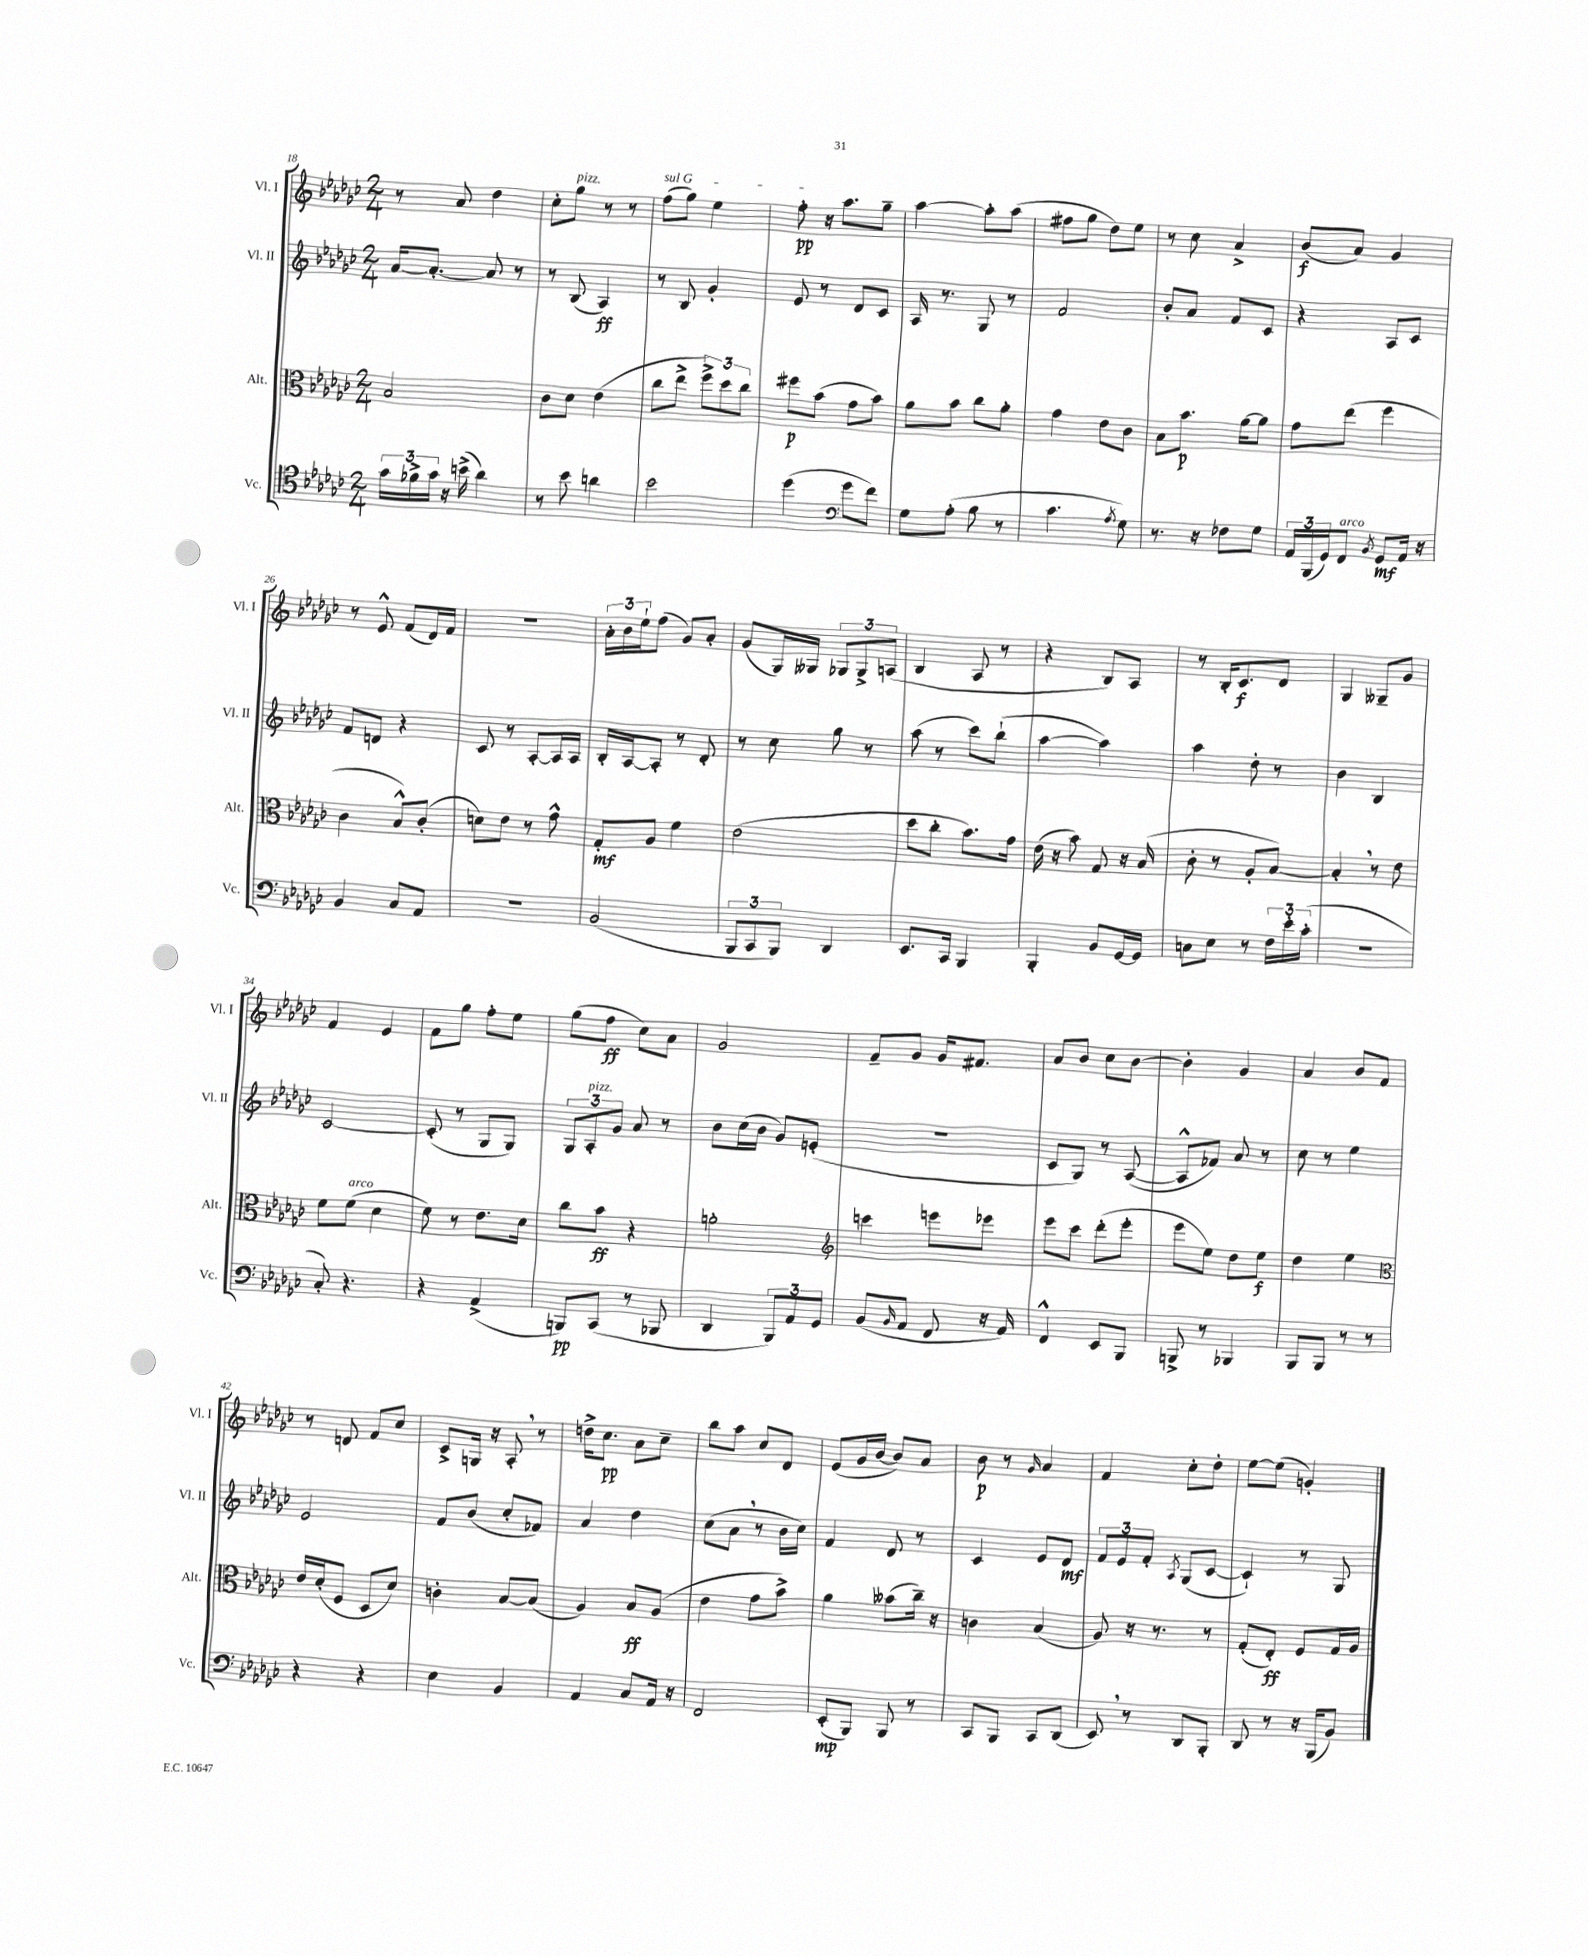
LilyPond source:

<<
\new StaffGroup <<
\new Staff = "s0" \with { instrumentName = "Vl. I" shortInstrumentName = "Vl. I" } {
    \clef treble \key ges \major \numericTimeSignature \time 2/4
    r8 aes'8 des''4 |
    ces''8-. ges''8^\markup { \italic "pizz." } r8 r8 |
    \once \override TextSpanner.bound-details.left.text = \markup { \italic "sul G" } f''8\startTextSpan( ges''8) ees''4 |
    f''8-.\pp\stopTextSpan r16 aes''8. ges''8-- |
    aes''4~ aes''8-. aes''8( |
    fis''8 ges''8 des''8) ees''8 |
    r8 ces''8 aes'4-> |
    bes'8\f( aes'8) ges'4 |
    r8 ees'8-^ f'8( des'16) f'16 |
    R2 |
    \tuplet 3/2 { aes'16-. bes'16 ees''16-! } f''8( ges'8) aes'8-. |
    ges'8( ges16) geses16 \tuplet 3/2 { ges8 ges8-> a8( } |
    bes4 aes8 r8 |
    r4 bes8) aes8 |
    r8 bes16-. ces'8.\f des'8 |
    ges4 geses8-- ges'8 |
    f'4 ees'4 |
    f'8 ges''8 f''8-. ees''8 |
    ges''8( f''8\ff ces''8) aes'8 |
    ges'2 |
    f'8-- ges'8 ges'16 fis'8. |
    aes'8 bes'8 ces''8 bes'8~ |
    bes'4-. ges'4 |
    aes'4 bes'8 f'8 |
    r8 d'8 f'8 ces''8 |
    ces'8-> g16 r16 aes8-. \breathe r8 |
    d''16-> ces''8.\pp aes'8 ces''8-- |
    bes''8 aes''8 ces''8 des'8 |
    ees'8( ges'16 bes'16~ bes'8) aes'8 |
    bes'8\p r8 \grace { ges'16 } aes'4 |
    f'4 ces''8-. des''8-. |
    ees''8~ ees''8( g'4-.) \bar "|." |
}
\new Staff = "s1" \with { instrumentName = "Vl. II" shortInstrumentName = "Vl. II" } {
    \clef treble \key ges \major \numericTimeSignature \time 2/4
    aes'16~ aes'8.~-. aes'8 r8 |
    r8 bes8( aes4\ff) |
    r8 bes8 ges'4-. |
    ees'8 r8 des'8 ces'8 |
    aes16 r8. ges8 r8 |
    f'2 |
    bes'8-. aes'8 f'8 ces'8 |
    r4 aes8 ces'8 |
    f'8 d'8 r4 |
    ces'8 r8 aes8~-. aes16 aes16 |
    bes16-. aes16~ aes8-. r8 des'8-. |
    r8 ces''8 ges''8 r8 |
    aes''8( r8 ces'''8) bes''8-!( |
    aes''4~ aes''4) |
    aes''4 des''8-. r8 |
    bes'4 bes4 |
    ces'2~ |
    ces'8-.( r8 ges8 ges8) |
    \tuplet 3/2 { ges8 aes8-.^\markup { \italic "pizz." } ges'8 } aes'8 r8 |
    bes'8 ces''16( bes'16 ges'8) e'8-.( |
    R2 |
    ces'8 ges8) r8 aes8~( |
    aes8-^ fes'8) aes'8 r8 |
    ces''8 r8 ees''4 |
    ees'2 |
    f'8 bes'8( ces''8-. fes'8) |
    aes'4 des''4 |
    ces''8( aes'8 \breathe r8 bes'16 ces''16) |
    f'4 des'8 r8 |
    ces'4 ees'8 des'8\mf |
    \tuplet 3/2 { f'8 ees'8 f'8-. } \acciaccatura { aes8 } ges8( ces'8~ |
    ces'4-!) r8 ges8 \bar "|." |
}
\new Staff = "s2" \with { instrumentName = "Alt." shortInstrumentName = "Alt." } {
    \clef alto \key ges \major \numericTimeSignature \time 2/4
    bes2 |
    ces'8 des'8 ees'4( |
    ces''8 ees''8-> \tuplet 3/2 { f''8->) des''8 ces''8 } |
    fis''8\p bes'8( ges'8 bes'8) |
    aes'8 bes'8 ces''8 aes'8-. |
    ges'4 ees'8 ces'8 |
    bes8 bes'8.\p aes'16~ aes'8 |
    ges'8 ees''8( f''4 |
    ces'4 bes8-^) ces'8-.( |
    d'8) ees'8 r8 ges'8-^ |
    ges8-.\mf aes8 f'4 |
    ees'2( |
    des''8 ces''8-. bes'8.) ges'16 |
    ees'16( r16 bes'8) ges8 r16 bes16( |
    ces'8-. r8 aes8-. bes8~) |
    bes4-. \breathe r8 ees'8 |
    f'8 f'8^\markup { \italic "arco" }( des'4 |
    f'8) r8 ees'8. des'16 |
    ces''8 bes'8\ff r4 |
    a'2-. |
    \clef treble c'''4 e'''8 ees'''8 |
    ees'''8 ces'''8 des'''8-.( ees'''8-. |
    ees'''8 ees''8) des''8 ees''8\f |
    des''4 ees''4 |
    \clef alto ees'16 des'16-.( f8 des8 des'8) |
    c'4-. bes8~ bes8( |
    aes4) bes8\ff aes8( |
    ees'4 ges'8 bes'8->) |
    aes'4 beses'8( ces''16--) r16 |
    c'4 bes4( |
    aes8) r16 r8. r8 |
    ges8-.( ees8-.\ff) f8 ges16 aes16 \bar "|." |
}
\new Staff = "s3" \with { instrumentName = "Vc." shortInstrumentName = "Vc." } {
    \clef tenor \key ges \major \numericTimeSignature \time 2/4
    \tuplet 3/2 { ges'16 fes'16-> ges'16 } r16 b'16->( aes'4) |
    r8 bes'8 a'4 |
    bes'2 |
    des''4( \clef bass ges'8 f'8) |
    ges8 aes8-.( bes8 r8 |
    ces'4. \acciaccatura { aes8 } ges8) |
    r8. r16 fes8 ges8 |
    \tuplet 3/2 { aes,16 bes,,16( ges,16) } f,8^\markup { \italic "arco" } \acciaccatura { bes,8 } ges,8\mf aes,16 r16 |
    bes,4 ces8 aes,8 |
    R2 |
    bes,2( |
    \tuplet 3/2 { bes,,8 ces,8 bes,,8) } des,4 |
    ees,8. ces,16 bes,,4 |
    bes,,4-. bes,8 ges,16~ ges,16 |
    c8 ees8 r8 \tuplet 3/2 { f16 ees'16-. ces'16-.( } |
    R2 |
    ces8-.) r4. |
    r4 aes,4->( |
    b,,8\pp) ces,8( r8 bes,,8 |
    des,4 \tuplet 3/2 { bes,,8) aes,8 ges,8 } |
    bes,8( \grace { bes,16 } aes,8 f,8 r16 aes,16) |
    f,4-^ ees,8 bes,,8 |
    b,,8-> r8 bes,,4 |
    bes,,8 bes,,8 r8 r8 |
    r4 r4 |
    ees4 bes,4 |
    aes,4 ces8 aes,16 r16 |
    f,2 |
    ees,8-.\mp( bes,,8) bes,,8 r8 |
    ces,8 bes,,8 ces,8 des,8( |
    ees,8) \breathe r8 des,8 bes,,8-. |
    des,8 r8 r16 bes,,16( bes,8) \bar "|." |
}
>>
>>
\layout { \context { \Score currentBarNumber = #18 } }
